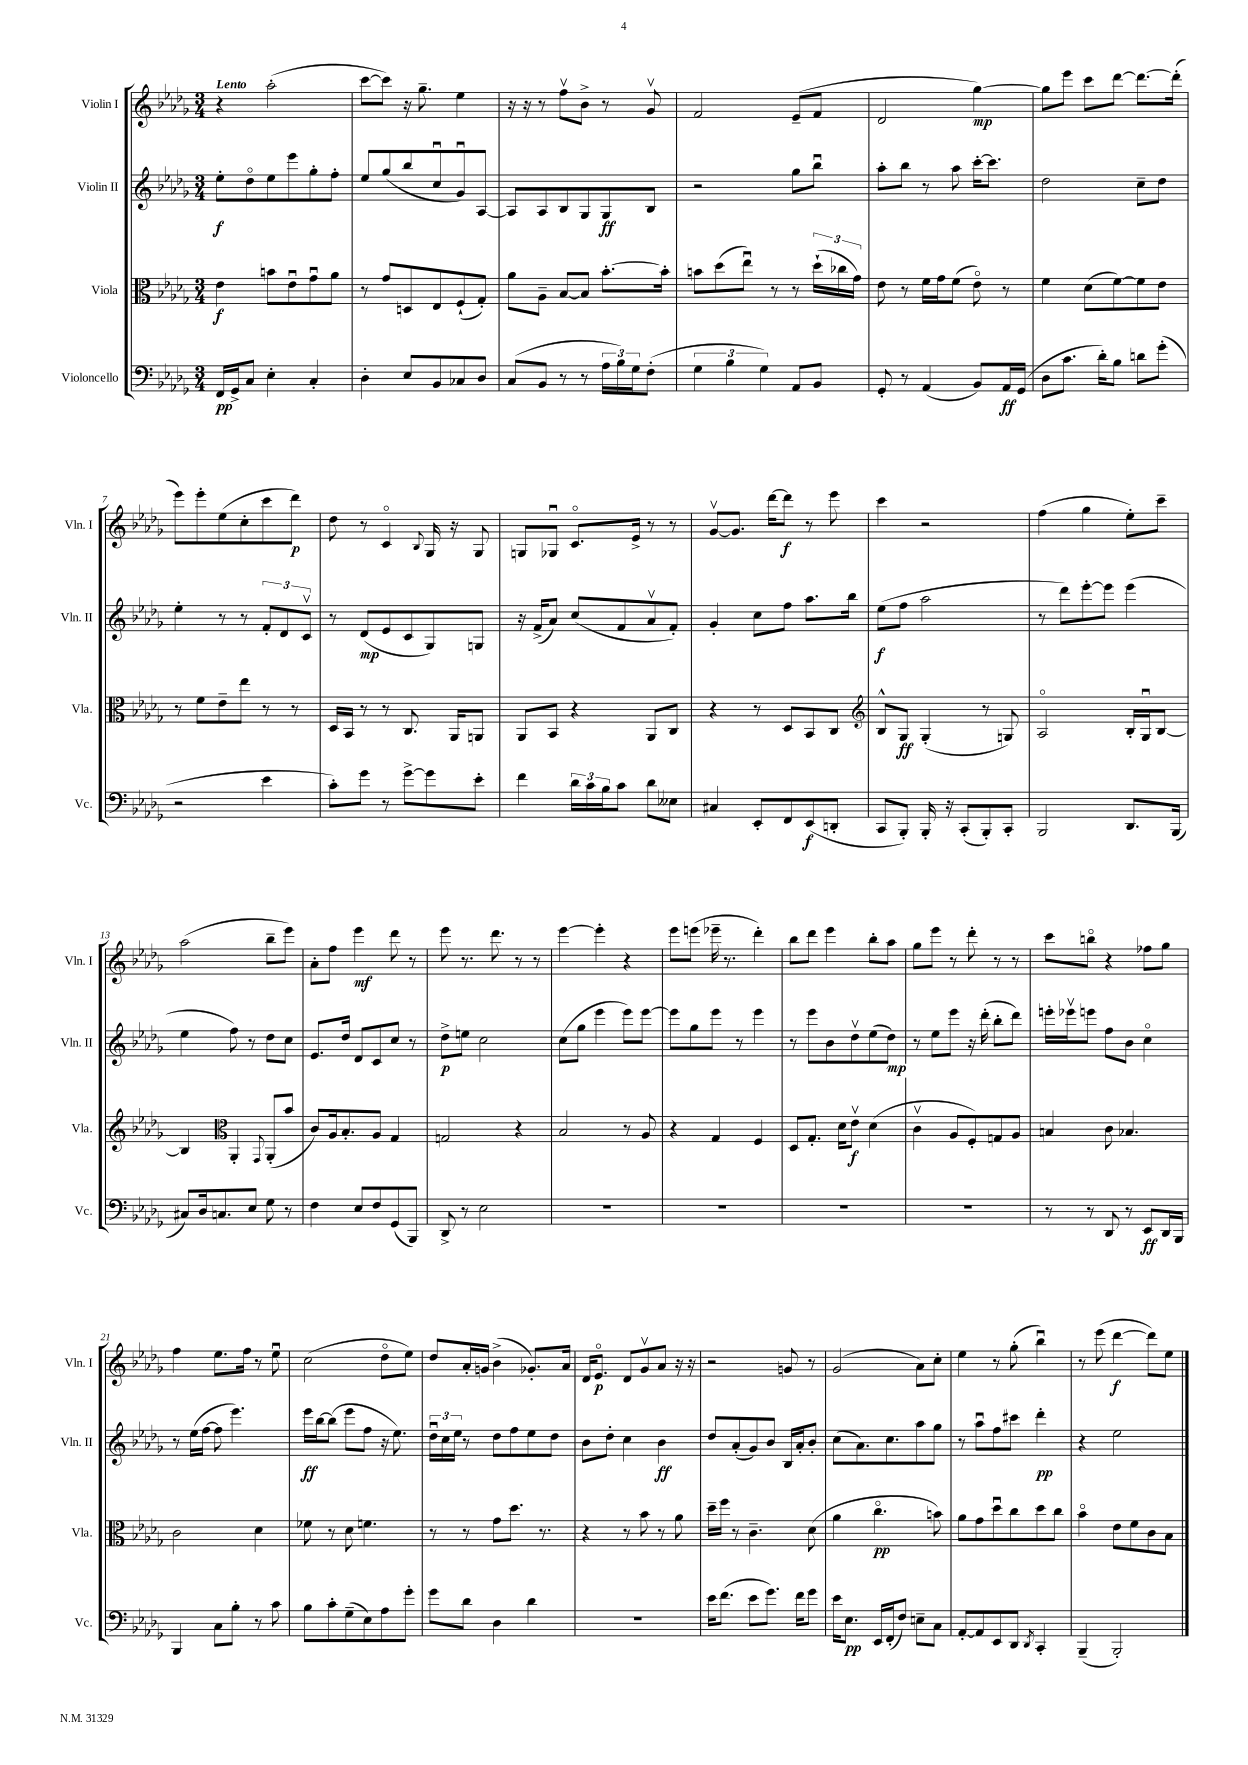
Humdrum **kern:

**kern	**dynam	**kern	**dynam	**kern	**dynam	**kern	**dynam
*part4	*part4	*part3	*part3	*part2	*part2	*part1	*part1
*staff4	*staff4	*staff3	*staff3	*staff2	*staff2	*staff1	*staff1
*I"Violoncello	*	*I"Viola	*	*I"Violin II	*	*I"Violin I	*
*I'Vc.	*	*I'Vla.	*	*I'Vln. II	*	*I'Vln. I	*
*clefF4	*	*clefC3	*	*clefG2	*	*clefG2	*
*k[b-e-a-d-g-]	*	*k[b-e-a-d-g-]	*	*k[b-e-a-d-g-]	*	*k[b-e-a-d-g-]	*
*M3/4	*	*M3/4	*	*M3/4	*	*M3/4	*
=1	=1	=1	=1	=1	=1	=1	=1
!	!	!	!	!	!	!LO:TX:a:B:t=Lento	!
16FF/LL	pp	4e-\	f	8ee-'\L	f	4r	.
16GG-^/J	.	.	.	.	.	.	.
8C/J	.	.	.	8dd-\	.	.	.
4E-'\	.	8bn\L	.	8ee-\	.	(2aa-'\	.
.	.	8e-u\	.	8eee-\	.	.	.
4C'/	.	8g-u\	.	8gg-'\	.	.	.
.	.	8a-\J	.	8ff'\J	.	.	.
=2	=2	=2	=2	=2	=2	=2	=2
4D-'\	.	8r	.	8ee-/L	.	[8ccc\L	.
.	.	8g-/L	.	(8gg-/	.	8ccc\J])	.
8E-/L	.	8Dn/	.	8bb-/	.	16r	.
.	.	.	.	.	.	8.gg-~\	.
8BB-/	.	8E-/	.	8ccu/	.	.	.
8C-X/	.	(8F`/	.	8g-u/)	.	4ee-\	.
8D-/J	.	8G-'/J)	.	[8A-/J	.	.	.
=3	=3	=3	=3	=3	=3	=3	=3
(8C/L	.	8a-\L	.	8A-/L]	.	16r	.
.	.	.	.	.	.	16r	.
8BB-/J	.	8A-~\J	.	8A-/	.	8r	.
8r	.	[8B-/L	.	8B-/	.	8ffv\L	.
8r	.	8B-/J]	.	8G-/	.	8b-^\J	.
24A-\LL	.	[8.b-'\L	.	8G-/	ff	8r	.
24B-\)	.	.	.	.	.	.	.
24G-\J	.	.	.	.	.	.	.
(8F'\J	.	.	.	8B-/J	.	8g-v/	.
.	.	16b-'\Jk]	.	.	.	.	.
=4	=4	=4	=4	=4	=4	=4	=4
6G-\	.	8bn\L	.	2r	.	2f/	.
.	.	(8dd-\	.	.	.	.	.
6B-\	.	.	.	.	.	.	.
.	.	8ee-u\J)	.	.	.	.	.
6G-\)	.	.	.	.	.	.	.
.	.	8r	.	.	.	.	.
8AA-/L	.	8r	.	8gg-\L	.	(8e-~/L	.
8BB-/J	.	(24dd-`\LL	.	8bb-u\J	.	8f/J	.
.	.	24cc-X\	.	.	.	.	.
.	.	24g-\JJ)	.	.	.	.	.
=5	=5	=5	=5	=5	=5	=5	=5
8GG-'/	.	8e-\	.	8aa-'\L	.	2d-/	.
8r	.	8r	.	8bb-\J	.	.	.
(4AA-/	.	16f\LL	.	8r	.	.	.
.	.	16g-\J	.	.	.	.	.
.	.	(8f\J	.	8aa-\	.	.	.
8BB-/L)	.	8e-\)	.	[16ccc'\KL	.	[4gg-\)	mp
.	.	.	.	8.ccc\J]	.	.	.
16AA-/L	ff	8r	.	.	.	.	.
(16GG-/JJ	.	.	.	.	.	.	.
=6	=6	=6	=6	=6	=6	=6	=6
8D-\L	.	4f\	.	2dd-\	.	8gg-\L]	.
8.c\J	.	.	.	.	.	8eee-\J	.
.	.	(8d-\L	.	.	.	8ccc\L	.
16d-'\KL)	.	.	.	.	.	.	.
8B-\J	.	[8f\)	.	.	.	[8ddd-\J	.
8dn\L	.	8f\]	.	8cc~\L	.	8.ddd-\L_	.
(8g-'\J	.	8e-\J	.	8dd-\J	.	.	.
.	.	.	.	.	.	(16ddd-'\Jk]	.
!!LO:LB:g=z
=7	=7	=7	=7	=7	=7	=7	=7
2r	.	8r	.	4ee-'\	.	8eee-\L)	.
.	.	8f\L	.	.	.	8eee-'\	.
.	.	8e-~\	.	8r	.	(8ee-\	.
.	.	8ee-\J	.	8r	.	8cc'\	.
4e-\	.	8r	.	12f'/L	.	8ccc\	.
.	.	.	.	12d-/	.	.	.
.	.	8r	.	.	.	8ddd-\J)	p
.	.	.	.	12cv/J	.	.	.
=8	=8	=8	=8	=8	=8	=8	=8
8c'\L)	.	16D-/LL	.	8r	.	8dd-\	.
.	.	16BB-/JJ	.	.	.	.	.
8g-\J	.	8r	.	(8d-/L	mp	8r	.
8r	.	8r	.	8e-/	.	4c/	.
[8g-^\L	.	8.C/	.	8c/	.	.	.
.	.	.	.	.	.	8qqB-/	.
8g-\]	.	.	.	8G-/)	.	16G-/	.
.	.	16AA-/KL	.	.	.	16r	.
8e-'\J	.	8AAn/J	.	8Gn/J	.	8G-/	.
=9	=9	=9	=9	=9	=9	=9	=9
4f\	.	8AA-/L	.	16r	.	8Gn/L	.
.	.	.	.	(16f^/KL	.	.	.
.	.	8BB-/J	.	8a-/J)	.	8G-Xu/J	.
24d-\LL	.	4r	.	(8cc/L	.	8.c/L	.
24c\	.	.	.	.	.	.	.
24B-\J	.	.	.	.	.	.	.
8c\J	.	.	.	8f/	.	.	.
.	.	.	.	.	.	16e-^/Jk	.
8d-\L	.	8AA-/L	.	8a-v/	.	8r	.
8E--X\J	.	8C/J	.	8f'/J)	.	8r	.
=10	=10	=10	=10	=10	=10	=10	=10
4C#X/	.	4r	.	4g-'/	.	[8g-v/L	.
.	.	.	.	.	.	8.g-/J]	.
8EE-'/L	.	8r	.	8cc\L	.	.	.
.	.	.	.	.	.	[16ddd-\KL	.
8FF/	.	8D-/L	.	8ff\J	.	8ddd-\J]	f
(8EE-/	f	8BB-/	.	8.aa-\L	.	8r	.
8DDn'/J	.	8C/J	.	.	.	8eee-\	.
.	.	.	.	16bb-\Jk	.	.	.
=11	=11	=11	=11	=11	=11	=11	=11
*	*	*clefG2	*	*	*	*	*
8CC/L	.	8B-^^/L	.	(8ee-\L	f	4ccc\	.
8BBB-'/J)	.	8G-/J	ff	8ff\J	.	.	.
16BBB-'/	.	(4G-'/	.	2aa-\	.	2r	.
16r	.	.	.	.	.	.	.
(8CC'/L	.	.	.	.	.	.	.
8BBB-'/)	.	8r	.	.	.	.	.
8CC'/J	.	8Gn/)	.	.	.	.	.
=12	=12	=12	=12	=12	=12	=12	=12
2BBB-/	.	2A-/	.	8r	.	(4ff\	.
.	.	.	.	8ddd-\L)	.	.	.
.	.	.	.	[8eee-'\	.	4gg-\	.
.	.	.	.	8eee-\J]	.	.	.
8.DD-/L	.	16B-'/LL	.	(4eee-\	.	8ee-'\L)	.
.	.	16G-u/J	.	.	.	.	.
.	.	[8B-/J	.	.	.	8ccc~\J	.
(16BBB-/Jk	.	.	.	.	.	.	.
!!LO:LB:g=z
=13	=13	=13	=13	=13	=13	=13	=13
8C#X/L)	.	4B-/]	.	4ee-\	.	(2aa-\	.
16D-/k	.	.	.	.	.	.	.
8.Cn/	.	.	.	.	.	.	.
*	*	*clefC3	*	*	*	*	*
.	.	4AA-'/	.	8ff\)	.	.	.
8E-/J	.	.	.	8r	.	.	.
.	.	8qqGG-/	.	.	.	.	.
8G-\	.	(8AA-'/L	.	8dd-\L	.	8bb-~\L	.
8r	.	8b-/J	.	8cc\J	.	8eee-\J)	.
=14	=14	=14	=14	=14	=14	=14	=14
4F\	.	8c/L)	.	8.e-/L	.	8a-'\L	.
.	.	16A-/k	.	.	.	8ff\J	.
.	.	8.B-'/	.	16dd-/Jk	.	.	.
8E-/L	.	.	.	8d-/L	.	4eee-\	mf
8F/	.	8A-/J	.	8c/	.	.	.
(8GG-/	.	4G-/	.	8cc/J	.	8ddd-\	.
8BBB-/J)	.	.	.	8r	.	8r	.
=15	=15	=15	=15	=15	=15	=15	=15
8DD-^/	.	2Gn/	.	8dd-^\L	p	8eee-\	.
8r	.	.	.	8een\J	.	8.r	.
2E-\	.	.	.	2cc\	.	.	.
.	.	.	.	.	.	8.ddd-\	.
.	.	4r	.	.	.	8r	.
.	.	.	.	.	.	8r	.
=16	=16	=16	=16	=16	=16	=16	=16
2.r	.	2B-/	.	(8cc\L	.	[4eee-\	.
.	.	.	.	8gg-\J	.	.	.
.	.	.	.	4eee-\	.	4eee-'\]	.
.	.	8r	.	8eee-\L)	.	4r	.
.	.	8A-/	.	[8eee-\J	.	.	.
=17	=17	=17	=17	=17	=17	=17	=17
2.r	.	4r	.	8eee-\L]	.	8eee-\L	.
.	.	.	.	8gg-\	.	(8eeen\J	.
.	.	4G-/	.	8eee-\J	.	16eee-X~\	.
.	.	.	.	.	.	8.r	.
.	.	.	.	8r	.	.	.
.	.	4F/	.	4eee-\	.	4ddd-'\)	.
=18	=18	=18	=18	=18	=18	=18	=18
2.r	.	8D-/L	.	8r	.	8bb-\L	.
.	.	8.G-'/J	.	8eee-\L	.	8ddd-\J	.
.	.	.	.	8b-\	.	4eee-\	.
.	.	16d-\KL	.	.	.	.	.
.	.	8e-v\J	f	8dd-v\	.	.	.
.	.	(4d-\	.	(8ee-\	.	8bb-'\L	.
.	.	.	.	8dd-\J)	mp	8aa-\J	.
=19	=19	=19	=19	=19	=19	=19	=19
2.r	.	4cv\	.	8r	.	8gg-\L	.
.	.	.	.	8ee-\L	.	8eee-\J	.
.	.	8A-/L	.	8eee-\J	.	8r	.
.	.	8F'/)	.	16r	.	8ddd-'\	.
.	.	.	.	(16ddd-'\	.	.	.
.	.	8Gn/	.	8bb-'\L	.	8r	.
.	.	8A-/J	.	8ddd-\J)	.	8r	.
=20	=20	=20	=20	=20	=20	=20	=20
8r	.	4Bn/	.	16eeen'\LL	.	8ccc\L	.
.	.	.	.	16eee-Xv\J	.	.	.
8r	.	.	.	8eeen\J	.	8bbn\J	.
8DD-/	.	8c\	.	8ff\L	.	4r	.
8r	.	4.B-X/	.	8b-\J	.	.	.
8EE-/L	ff	.	.	4cc\	.	8ff-X\L	.
16DD-/L	.	.	.	.	.	8gg-\J	.
16BBB-/JJ	.	.	.	.	.	.	.
!!LO:LB:g=z
=21	=21	=21	=21	=21	=21	=21	=21
4BBB-/	.	2c\	.	8r	.	4ff\	.
.	.	.	.	(16ee-\LL	.	.	.
.	.	.	.	[16ff\JJ	.	.	.
8C\L	.	.	.	8ff\]	.	8.ee-\L	.
8B-'\J	.	.	.	4.eee-\)	.	.	.
.	.	.	.	.	.	16ff\Jk	.
8r	.	4d-\	.	.	.	8r	.
8c\	.	.	.	.	.	8ee-u\	.
=22	=22	=22	=22	=22	=22	=22	=22
8B-\L	.	8f-X\	.	16eee-\LL	ff	(2cc\	.
.	.	.	.	[16bb-\J	.	.	.
8c'\	.	8r	.	(8bb-\J]	.	.	.
(8G-~\	.	8d-\	.	8eee-\L	.	.	.
8E-\)	.	4.fn\	.	8ff\J	.	.	.
8A-\	.	.	.	16r	.	8dd-\L	.
.	.	.	.	8.ee-\)	.	.	.
8g-'\J	.	.	.	.	.	8ee-\J)	.
=23	=23	=23	=23	=23	=23	=23	=23
8g-\L	.	8r	.	24dd-u\LL	.	8dd-/L	.
.	.	.	.	24cc\	.	.	.
.	.	.	.	24ee-\JJ	.	.	.
8d-\J	.	8r	.	8r	.	16a-'/L	.
.	.	.	.	.	.	16gn/JJ	.
4D-\	.	8g-\L	.	8dd-\L	.	(4b-^\	.
.	.	8.dd-\J	.	8ff\	.	.	.
4d-\	.	.	.	8ee-\	.	8.g-X'/L)	.
.	.	8.r	.	.	.	.	.
.	.	.	.	8dd-\J	.	.	.
.	.	.	.	.	.	16a-/Jk	.
=24	=24	=24	=24	=24	=24	=24	=24
2.r	.	4r	.	8b-\L	.	16d-/KL	.
.	.	.	.	.	.	8.e-/J	p
.	.	.	.	8dd-'\J	.	.	.
.	.	8r	.	4cc\	.	8d-/L	.
.	.	8b-\	.	.	.	8g-v/	.
.	.	8r	.	4b-\	ff	8a-/J	.
.	.	8a-\	.	.	.	16r	.
.	.	.	.	.	.	16r	.
=25	=25	=25	=25	=25	=25	=25	=25
16e-\KL	.	16dd-~\LL	.	8dd-/L	.	2r	.
(8.f\J	.	16ff\JJ	.	.	.	.	.
.	.	8r	.	(8a-'/	.	.	.
8e-\L	.	4.c~\	.	8g-/)	.	.	.
8.g-\J)	.	.	.	8b-/J	.	.	.
.	.	.	.	16B-/LL	.	8gn/	.
16f\KL	.	.	.	16a-'/J	.	.	.
8g-\J	.	(8d-\	.	8b-'/J	.	8r	.
=26	=26	=26	=26	=26	=26	=26	=26
16e-\KL	.	4a-\	.	(8cc\L	.	(2g-/	.
8.E-\J	pp	.	.	.	.	.	.
.	.	.	.	8.a-\)	.	.	.
16EE-/LL	.	4.cc\	pp	.	.	.	.
(16FF'/J	.	.	.	8.cc\	.	.	.
8F/J)	.	.	.	.	.	.	.
8En~\L	.	.	.	8aa-\	.	8a-\L)	.
8C\J	.	8bn\)	.	8gg-\J	.	8cc'\J	.
=27	=27	=27	=27	=27	=27	=27	=27
[8AA-'/L	.	8a-\L	.	8r	.	4ee-\	.
8AA-/]	.	8g-\	.	8aa-u\L	.	.	.
8EE-/	.	8dd-u\	.	8ff\	.	8r	.
8DD-/J	.	8cc\	.	8ccc#X\J	.	(8gg-'\	.
8qDD-/	.	.	.	.	.	.	.
4CC'/	.	8dd-\	.	4ddd-'\	pp	4bb-u\)	.
.	.	8cc\J	.	.	.	.	.
=28	=28	=28	=28	=28	=28	=28	=28
(4BBB-~/	.	4b-\	.	4r	.	8r	.
.	.	.	.	.	.	(8eee-\	.
2BBB-'/)	.	8e-\L	.	2ee-\	.	[4ddd-\	f
.	.	8f\	.	.	.	.	.
.	.	8c\	.	.	.	8ddd-\L])	.
.	.	8B-\J	.	.	.	8ee-\J	.
==	==	==	==	==	==	==	==
*-	*-	*-	*-	*-	*-	*-	*-
